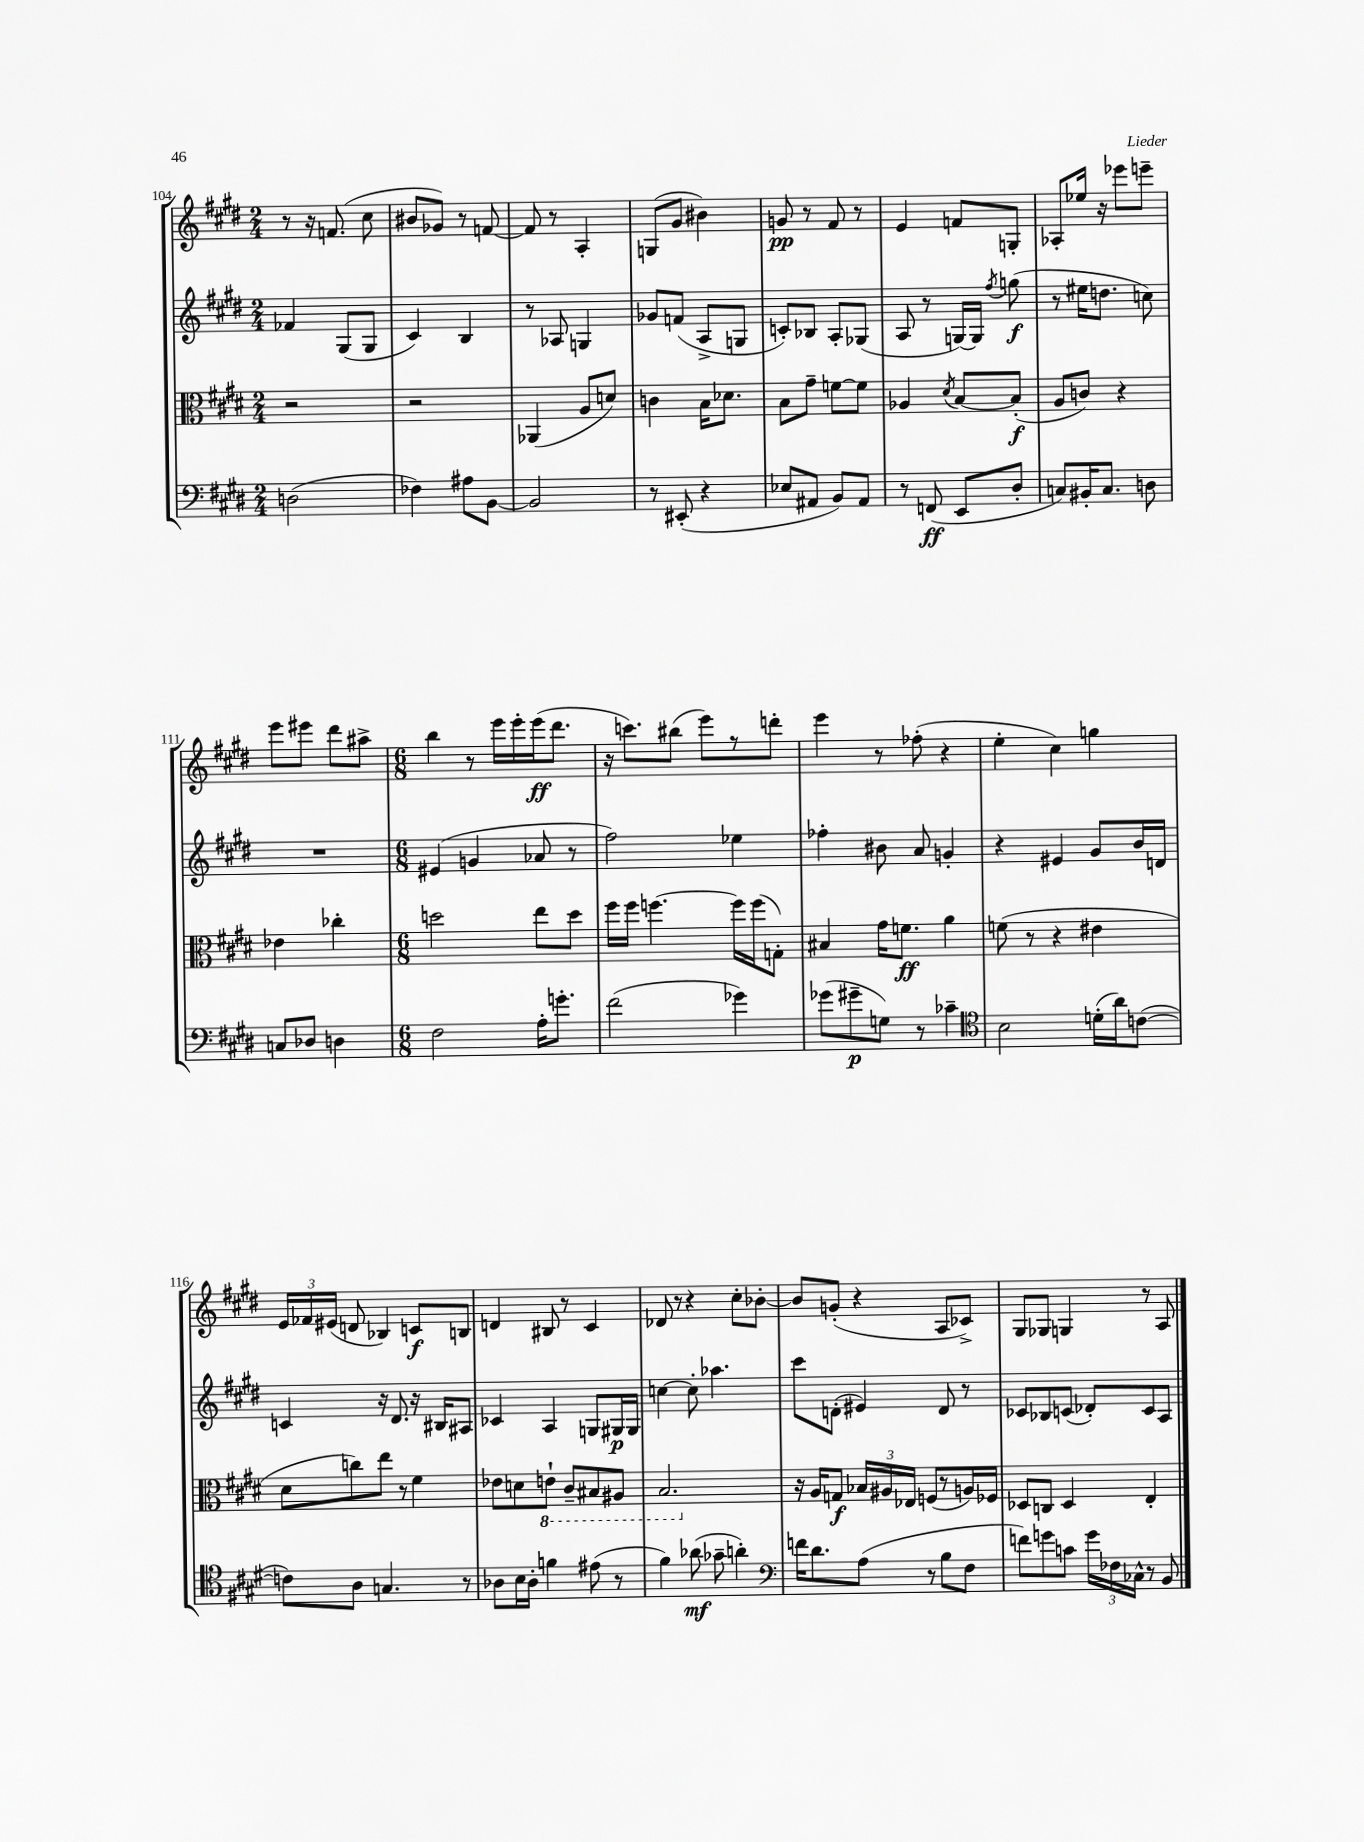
<<
\new StaffGroup <<
\new Staff = "s0" {
    \clef treble \key e \major \numericTimeSignature \time 2/4
    \autoBeamOff r8 r16 f'8.( cis''8 |
    bis'8[ ges'8]) r8 f'8~ |
    f'8 r8 a4-. |
    g8[( gis'8] bis'4) |
    g'8\pp r8 fis'8 r8 |
    e'4 f'8[ g8]-. |
    aes8[-. ees''16] r16 ees'''8[ e'''8]-- |
    e'''8[ eis'''8] dis'''8[ ais''8]-> |
    \numericTimeSignature \time 6/8 b''4 r8 e'''16[ e'''16-. e'''16\ff( dis'''8.] |
    r16 c'''8.[) bis''8]( e'''8[) r8 d'''8]-. |
    e'''4 r8 fes''8-.( r4 |
    e''4-. cis''4) g''4 |
    \tuplet 3/2 { e'16[ fes'16 eis'16]( } d'8 bes4) c'8[\f b8] |
    d'4 bis8 r8 cis'4 |
    des'8 r8 r4 cis''8[-. bes'8]~-. |
    bes'8[ g'8]-.( r4 a8[ ces'8]->) |
    gis8[ ges8] g4 r8 a8 \bar "|." |
}
\new Staff = "s1" {
    \clef treble \key e \major \numericTimeSignature \time 2/4
    \autoBeamOff fes'4 gis8[( gis8] |
    cis'4) b4 |
    r8 aes8 g4 |
    ges'8[ f'8]( a8[-> g8] |
    c'8[-.) bes8] a8[-. ges8]( |
    a8 r8 g16[~) g16] \acciaccatura { fis''8 } g''8\f( |
    r8 eis''16[ d''8.] c''8) |
    R2 |
    \numericTimeSignature \time 6/8 eis'4( g'4 aes'8 r8 |
    fis''2) ees''4 |
    fes''4-. bis'8 a'8 g'4-. |
    r4 eis'4 gis'8[ b'16 d'16] |
    c'4 r16 dis'8. r16 bis16[ ais8] |
    ces'4 a4 g8[ gis16\p gis16] |
    c''4~ c''8-. aes''4. |
    cis'''8[ d'8]-.( eis'4) d'8 r8 |
    ces'8[ bes8 c'8]( des'8[-.) c'8 a8] \bar "|." |
}
\new Staff = "s2" {
    \clef alto \key e \major \numericTimeSignature \time 2/4
    \autoBeamOff r2 |
    r2 |
    aes,4( a8[ d'8]) |
    c'4 b16[ des'8.] |
    b8[ gis'8]-- f'8[~ f'8] |
    aes4 \acciaccatura { dis'8 } b8[~ b8]-.\f( |
    a8[ c'8]) r4 |
    ees'4 ces''4-. |
    \numericTimeSignature \time 6/8 d''2 e''8[ d''8] |
    fis''16[ fis''16] f''4.~ f''16[ f''16( g8]-.) |
    bis4 gis'16[ f'8.]\ff a'4 |
    f'8( r8 r4 eis'4 |
    dis'8[ c''8) e''8] r8 fis'4 |
    ees'8[ d'8 \ottava #-1 e!8]-! cis8[-- bis,8 ais,8] |
    b,2. \ottava #0 |
    r16 a16[ g8]\f \tuplet 3/2 { bes16[ ais16 ees16] } f8[( r8 a16) fes16] |
    des8[ c8] des4 e4-. \bar "|." |
}
\new Staff = "s3" {
    \clef bass \key e \major \numericTimeSignature \time 2/4
    \autoBeamOff d2( |
    fes4) ais8[ b,8]~ |
    b,2 |
    r8 eis,8-.( r4 |
    ees8[ ais,8] b,8[) ais,8] |
    r8 f,8\ff( e,8[ dis8]-. |
    c8[) bis,16-. c8.] d8 |
    c8[ des8] d4 |
    \numericTimeSignature \time 6/8 fis2 a16[-. g'8.]-. |
    fis'2( ges'4) |
    ges'8[( gis'8--\p g8]) r8 ces'4-- |
    \clef tenor b2 d'16[-.( a'16) c'8]~( |
    c'8[) a8] g4. r8 |
    aes8[ b16 aes16]-. f'4 eis'8( r8 |
    fis'4) aes'8\mf( ges'8-- a'4-.) |
    \clef bass f'16[ dis'8. a8]( r8 b8[ fis8] |
    f'8[) g'8 c'8] \tuplet 3/2 { g'16[ fes16 ces16]-^ } r8 b,8 \bar "|." |
}
>>
>>
\layout { \context { \Score currentBarNumber = #104 } }
